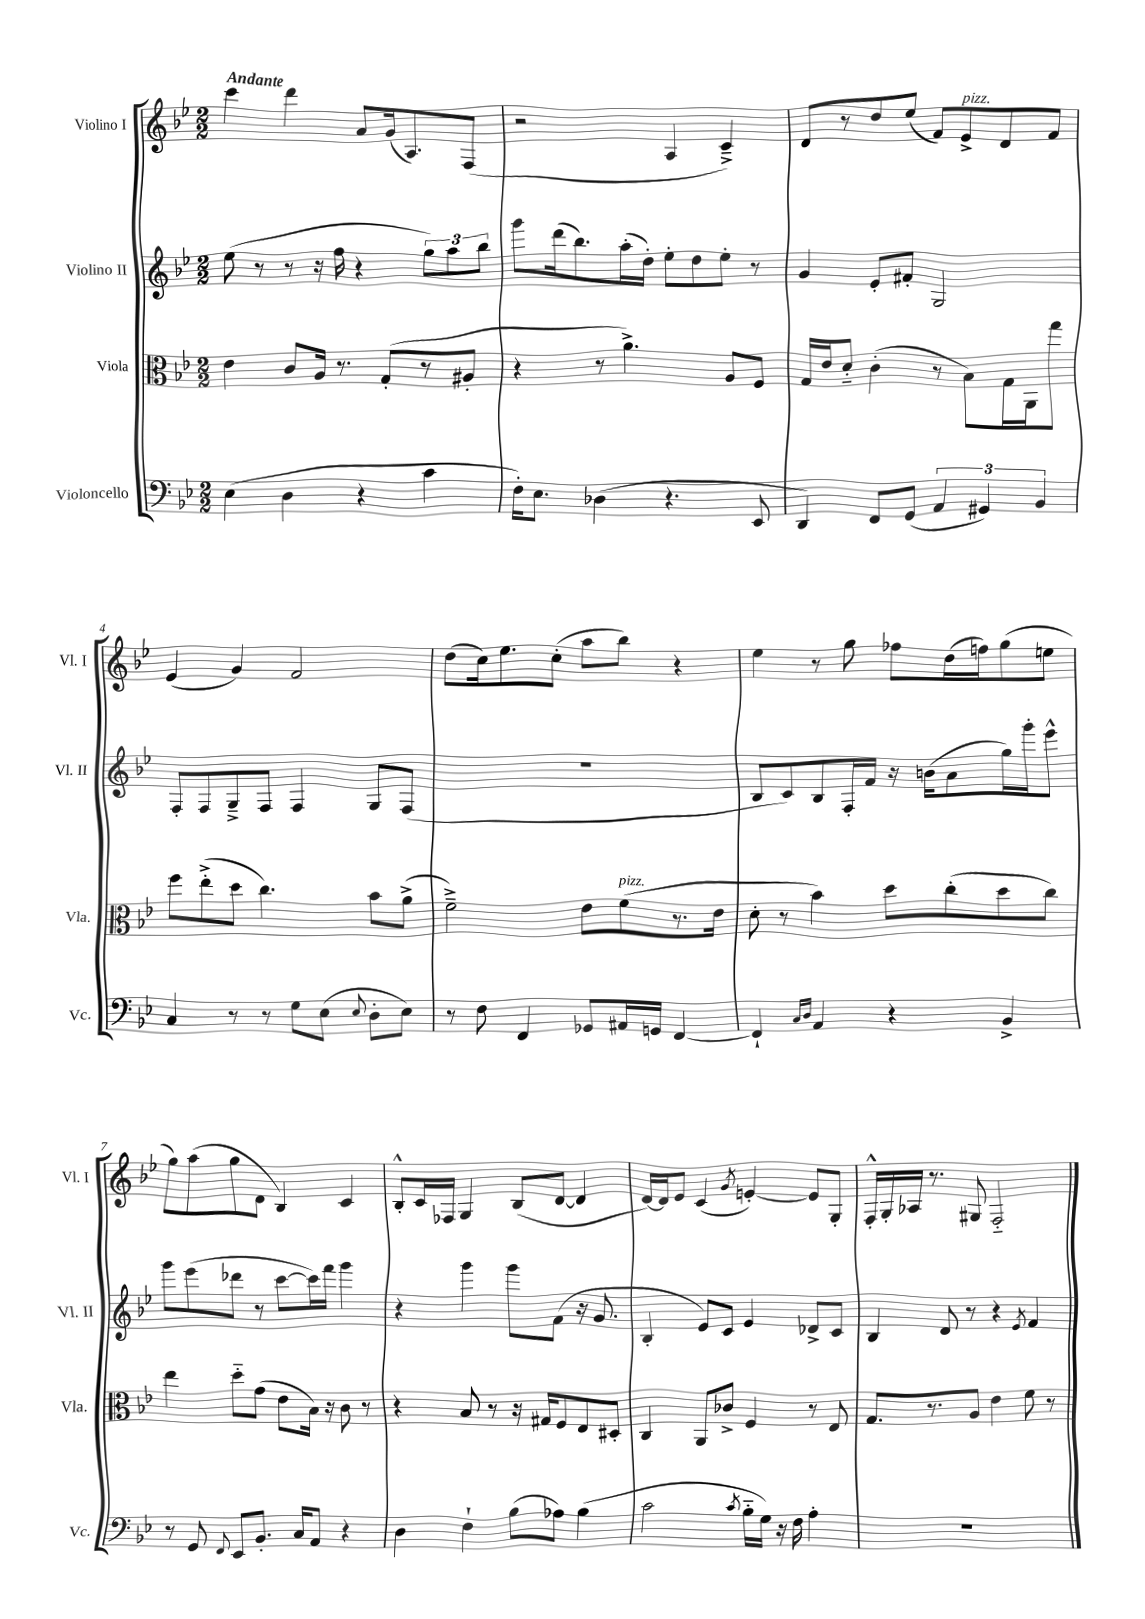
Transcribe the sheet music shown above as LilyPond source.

<<
\new StaffGroup <<
\new Staff = "s0" \with { instrumentName = "Violino I" shortInstrumentName = "Vl. I" } {
    \clef treble \key bes \major \numericTimeSignature \time 2/2 \tempo "Andante"
    \autoBeamOff c'''4 d'''4 a'8[ g'16( a8.) f8]( |
    r2 a4 c'4--->) |
    d'8[ r8 d''8 ees''8]( f'8[) ees'8->^\markup { \italic "pizz." } d'8 f'8] |
    ees'4( g'4) f'2 |
    d''8[( c''16) ees''8. c''8]-.( a''8[ bes''8]) r4 |
    ees''4 r8 g''8 fes''8[ d''16( f''16) g''8( e''8] |
    g''8[) a''8( g''8 d'8] bes4) c'4 |
    bes8[-.-^ c'16 fes16] g4 bes8[( d'8]~ d'4 |
    d'16[~) d'16 ees'8] c'4( \acciaccatura { g'8 } e'4~-.) e'8[ g8]-. |
    f16[-.-^ g16-. aes16] r8. gis8 f2-_ \bar "|." |
}
\new Staff = "s1" \with { instrumentName = "Violino II" shortInstrumentName = "Vl. II" } {
    \clef treble \key bes \major \numericTimeSignature \time 2/2
    \autoBeamOff ees''8( r8 r8 r16 f''16 r4 \tuplet 3/2 { g''8[) a''8 bes''8] } |
    g'''8[ d'''16( bes''8.) a''16-.( d''16]-.) ees''8[-. d''8 ees''8]-. r8 |
    g'4 ees'8[-. fis'8]-. g2 |
    f8[-. f8 g8---> f8] f4 g8[ f8]( |
    R1 |
    bes8[ c'8) bes8 f16-. f'16] r16 b'16[( a'8 g''16) g'''16-. ees'''8]-^ |
    g'''8[ ees'''8( des'''8] r8 c'''8[~ c'''16) f'''16] g'''4 |
    r4 g'''4 g'''8[ f'8]( r16 g'8. |
    bes4-. ees'8[) c'8] ees'4 des'8[-> c'8] |
    bes4 d'8 r8 r4 \acciaccatura { ees'8 } f'4 \bar "|." |
}
\new Staff = "s2" \with { instrumentName = "Viola" shortInstrumentName = "Vla." } {
    \clef alto \key bes \major \numericTimeSignature \time 2/2
    \autoBeamOff ees'4 c'8[ a16] r8. g8[-.( r8 ais8]-. |
    r4 r8 a'4.->) a8[ f8] |
    g16[ ees'16 d'8]-_ c'4-.( r8 bes8[) g16 a,16 g''8] |
    f''8[ ees''8-.->( d''8] c''4.) bes'8[ a'8]->( |
    f'2--->) ees'8[ f'8^\markup { \italic "pizz." }( r8. ees'16] |
    d'8-. r8 bes'4) d''8[ c''8-.( d''8 c''8]) |
    ees''4 d''8[-_ g'8]( ees'8[ bes16]) r16 c'8 r8 |
    r4 bes8 r8 r16 gis16[ f8 ees8 dis8]-. |
    c4 a,8[ ces'8]-> f4 r8 ees8 |
    g8.[ r8. a8] ees'4 f'8 r8 \bar "|." |
}
\new Staff = "s3" \with { instrumentName = "Violoncello" shortInstrumentName = "Vc." } {
    \clef bass \key bes \major \numericTimeSignature \time 2/2
    \autoBeamOff ees4( d4 r4 c'4 |
    f16[-.) ees8.] des4( r4. ees,8 |
    d,4) f,8[ g,8]( \tuplet 3/2 { a,4 gis,4) bes,4 } |
    c4 r8 r8 g8[ ees8]( \appoggiatura { ees8 } d8[-. ees8]) |
    r8 f8 f,4 ges,8[ ais,16 g,16] f,4~ |
    f,4-! \grace { c16[ d16] } a,4 r4 bes,4-> |
    r8 g,8 \appoggiatura { f,8 } ees,8[ bes,8.]-. c16[ a,8] r4 |
    d4 f4-! bes8[( aes8]) bes4( |
    c'2 \acciaccatura { c'8 } bes16[-_ g16]) r16 f16 a4-. |
    R1 \bar "|." |
}
>>
>>
